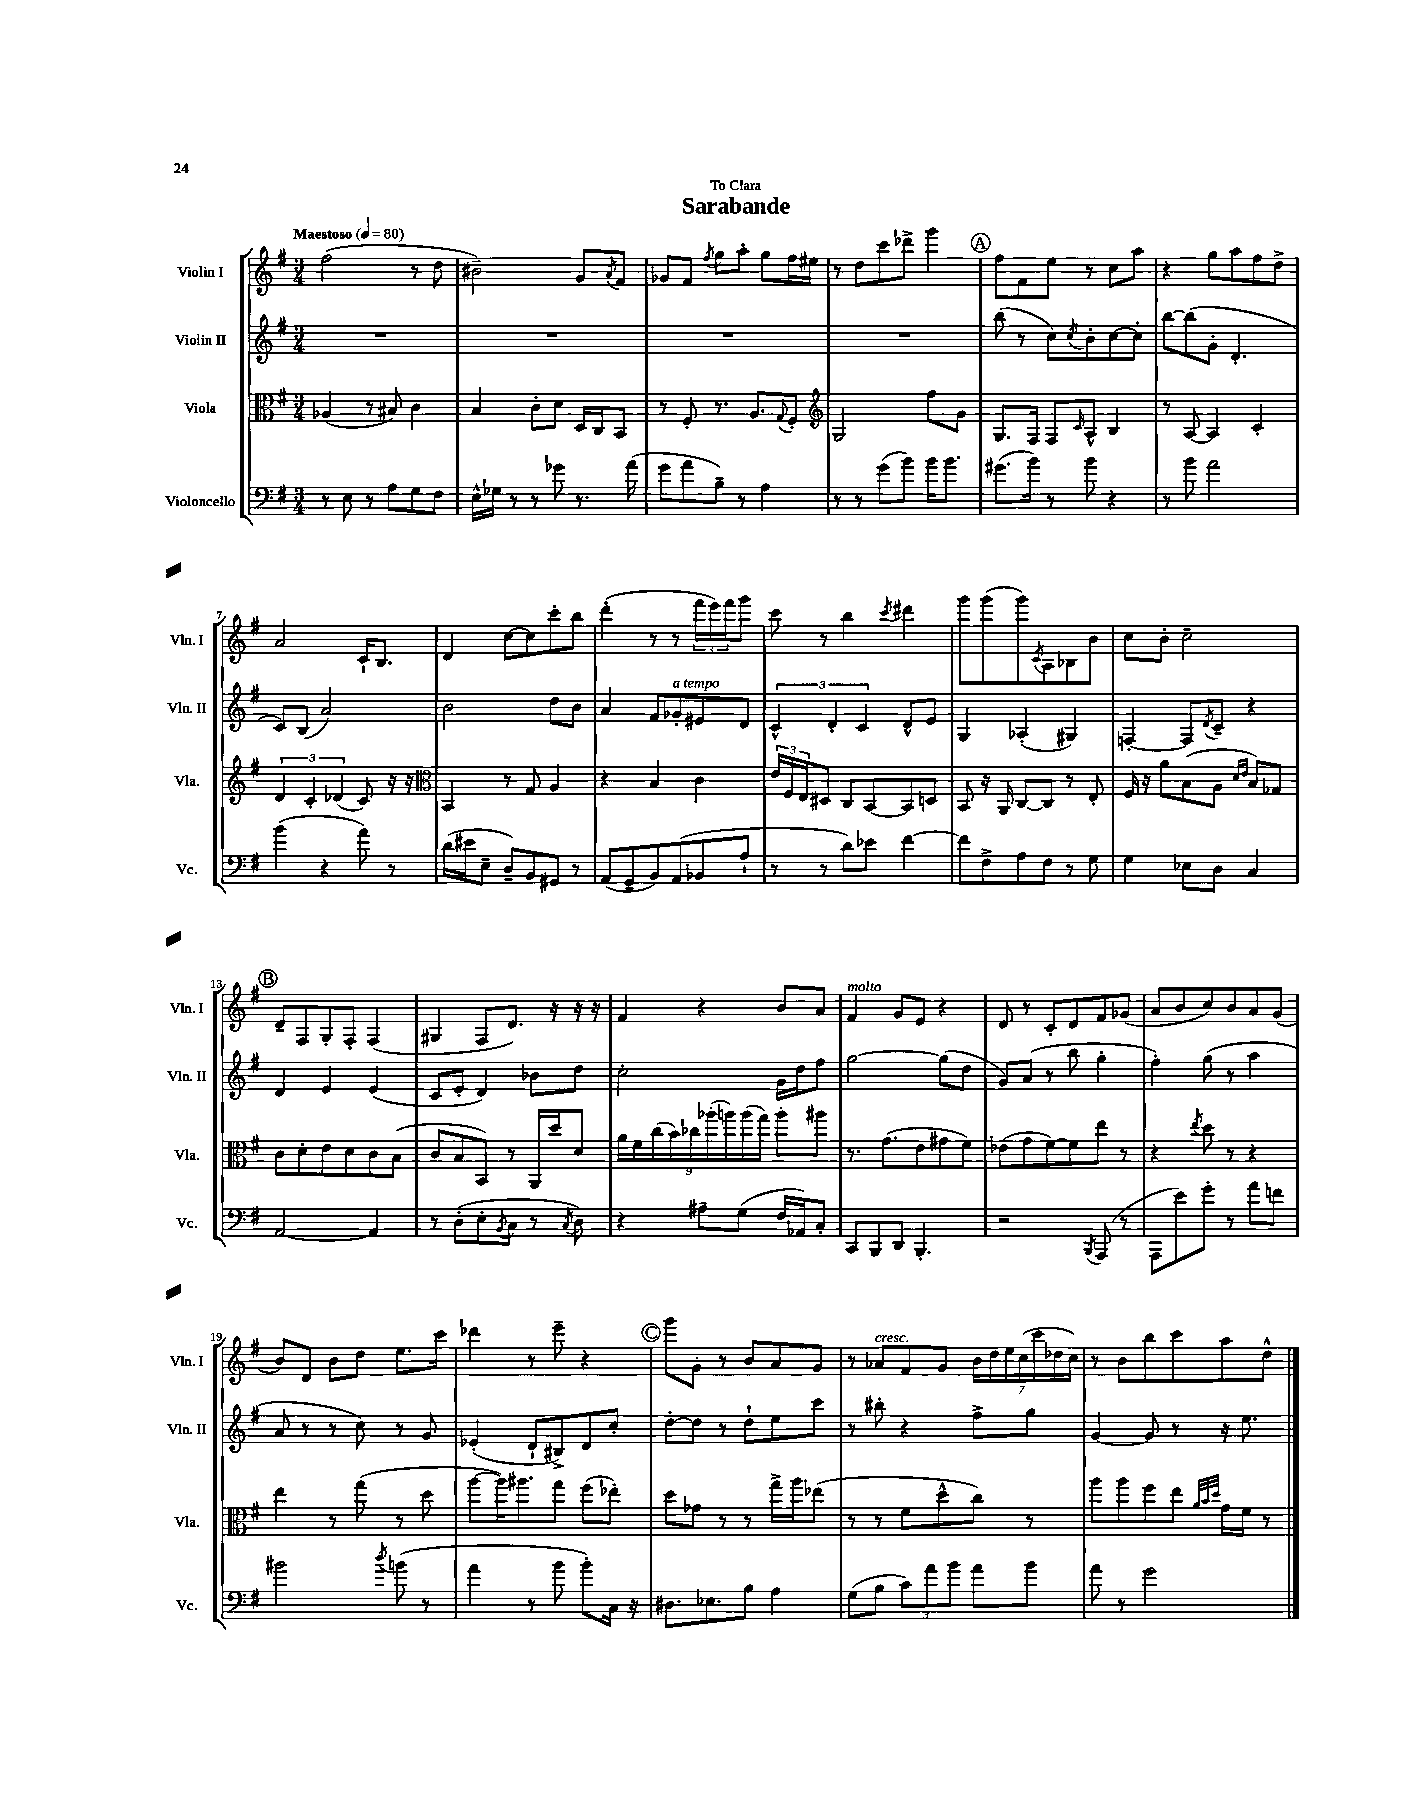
\header { title = "Sarabande" dedication = "To Clara" }
<<
\new StaffGroup <<
\new Staff = "s0" \with { instrumentName = "Violin I" shortInstrumentName = "Vln. I" } {
    \clef treble \key g \major \numericTimeSignature \time 3/4 \tempo "Maestoso" 4 = 80
    fis''2( r8 d''8 |
    bis'2--) g'8 \acciaccatura { a'8 } fis'8 |
    ges'8 fis'8 \acciaccatura { fis''8 } g''8 a''8-. g''8 fis''16 eis''16 |
    r8 d''8 c'''8 des'''8-> g'''4 |
    \mark \markup { \circle "A" } fis''8 fis'8 e''8 r8 c''8 a''8 |
    r4 g''8 a''8 fis''8 d''8-> |
    a'2 c'16-! b8. |
    d'4 c''8~ c''8 c'''8-. b''8 |
    d'''4-.( r8 r8 \tuplet 3/2 { fis'''16 e'''16) fis'''16 } g'''8 |
    c'''8 r8 b''4 \acciaccatura { c'''8 } dis'''4 |
    g'''8 g'''8( g'''8) \acciaccatura { c'8 } a8 bes8 b'8 |
    c''8 b'8-. c''2-- |
    \mark \markup { \circle "B" } d'8-- fis8 g8-. fis8-. fis4( |
    gis4 fis8 d'8.) r16 r16 r16 |
    fis'4 r4 b'8 a'8 |
    fis'4^\markup { \italic "molto" } g'8 e'8 r4 |
    d'8 r8 c'8-. d'8 fis'8 ges'8( |
    a'8 b'8 c''8) b'8 a'8 g'8( |
    b'8) d'8 b'8 d''8 e''8. c'''16 |
    des'''4 r8 e'''8-- r4 |
    \mark \markup { \circle "C" } g'''8 g'8-. r8 b'8 a'8 g'8 |
    r8 aes'8^\markup { \italic "cresc." } fis'8 g'8 \tuplet 7/4 { b'16 d''16 e''16 c''16( c'''16 des''16 c''16) } |
    r8 b'8 b''8 c'''8 a''8 d''8-^ \bar "|." |
}
\new Staff = "s1" \with { instrumentName = "Violin II" shortInstrumentName = "Vln. II" } {
    \clef treble \key g \major \numericTimeSignature \time 3/4
    R2. |
    R2. |
    R2. |
    R2. |
    \mark \markup { \circle "A" } b''8( r8 c''8) \acciaccatura { c''8 } b'8-. c''8~ c''8-. |
    b''8~ b''8( g'8-. d'4.-. |
    c'8) b8( a'2) |
    b'2 d''8 b'8 |
    a'4 fis'8 ges'8-.^\markup { \italic "a tempo" } eis'8 d'8 |
    \tuplet 3/2 { c'4-^ d'4-. c'4 } d'8-^ e'8 |
    g4 aes4-.( gis4) |
    f4~-. f8 \acciaccatura { d'8 } c'8-- r4 |
    \mark \markup { \circle "B" } d'4 e'4 e'4( |
    c'8 e'8-. d'4) bes'8 d''8 |
    c''2-. g'16 d''16 fis''8 |
    g''2~ g''8( d''8 |
    g'8) a'8( r8 b''8 g''4-. |
    fis''4-.) g''8( r8 a''4 |
    a'8 r8 r8 c''8) r8 g'8 |
    ees'4-.( d'8-! bis8->) d'8 c''8-. |
    \mark \markup { \circle "C" } d''8~-. d''8 r8 d''8-! e''8 c'''8 |
    r8 bis''8-. r4 fis''8-> g''8 |
    g'4~ g'8 r8 r16 e''8. \bar "|." |
}
\new Staff = "s2" \with { instrumentName = "Viola" shortInstrumentName = "Vla." } {
    \clef alto \key g \major \numericTimeSignature \time 3/4
    aes4( r8 bis8) c'4 |
    b4 c'8-. d'8 d16 c16 b,8 |
    r8 fis8-. r8. a8. \appoggiatura { g8 } fis8-. |
    \clef treble g2 fis''8 g'8 |
    \mark \markup { \circle "A" } g8. fis16 fis8 \grace { c'16 } a8-^ b4 |
    r8 a8~ a4 c'4-. |
    \tuplet 3/2 { d'4 c'4-. des'4( } c'8) r16 r16 |
    \clef alto b,4 r8 g8 a4 |
    r4 b4 c'4 |
    \tuplet 3/2 { e'16 fis16 e16 } dis8 c8 b,8~ b,8 d8 |
    b,8 r16 a,16 c8~ c8 r8 e8-. |
    fis16 r16 a'8 b8( a8 \grace { d'16 e'16 } b8) ges8 |
    \mark \markup { \circle "B" } c'8 d'8-. e'8 d'8 c'8 b8( |
    c'8 b8 b,8) r8 a,16 d''16 d'8 |
    \tuplet 9/8 { a'16 fis'16 c''16( b'16) ces''16 aes''16-.( a''16) a''16( g''16) } a''8-. ais''8 |
    r8. g'8.( e'8 gis'8 fis'8) |
    ees'8( g'8 fis'8~) fis'8 e''8 r8 |
    r4 \acciaccatura { e''8 } d''8 r8 r4 |
    e''4 r8 g''8( r8 d''8 |
    a''8~ a''16) ais''8. g''8 fis''8( ees''8-.) |
    \mark \markup { \circle "C" } d''8 ges'8 r8 r8 g''16-> a''16 ees''8( |
    r8 r8 fis'8 d''8-^ c''8) r8 |
    a''8 a''8 fis''8 e''8 \grace { a'32 b'32 d''32 } g'16 fis'16 r8 \bar "|." |
}
\new Staff = "s3" \with { instrumentName = "Violoncello" shortInstrumentName = "Vc." } {
    \clef bass \key g \major \numericTimeSignature \time 3/4
    r8 e8 r8 a8 g8 fis8 |
    e16-^ ges16 r8 r8 ges'8 r8. a'16( |
    g'8 a'8 b8--) r8 a4 |
    r8 r8 g'8( b'8) b'16 b'8. |
    \mark \markup { \circle "A" } gis'8.( b'16) r8 b'8 r4 |
    r8 b'8 a'2 |
    b'4( r4 a'8) r8 |
    d'16( eis'16 e8-- d8--) b,8 gis,8 r8 |
    a,8( g,8-- b,8) a,8( bes,8 a8-! |
    r8 r8 d'8) ees'8 fis'4~ |
    fis'8 fis8-> a8 fis8 r8 g8 |
    g4 ees8 d8 c4 |
    \mark \markup { \circle "B" } a,2~ a,4 |
    r8 d8-.( e8-. \acciaccatura { b,8 } c8 r8 \acciaccatura { c8 } d8) |
    r4 ais8-- g8( fis16 aes,16) c8-. |
    c,8 b,,8 d,8 b,,4.-. |
    r2 \acciaccatura { b,,8 } a,,8( r8 |
    a,,8 e'8) g'8-. r8 a'8 f'8 |
    bis'2 \acciaccatura { d''8 } b'8( r8 |
    a'4 r8 b'8 b'8-.) c16 r16 |
    \mark \markup { \circle "C" } dis8. ees8. b8 a4 |
    g8( b8 \tuplet 3/2 { c'8) a'8 b'8 } a'8 b'8 |
    a'8 r8 g'2 \bar "|." |
}
>>
>>
